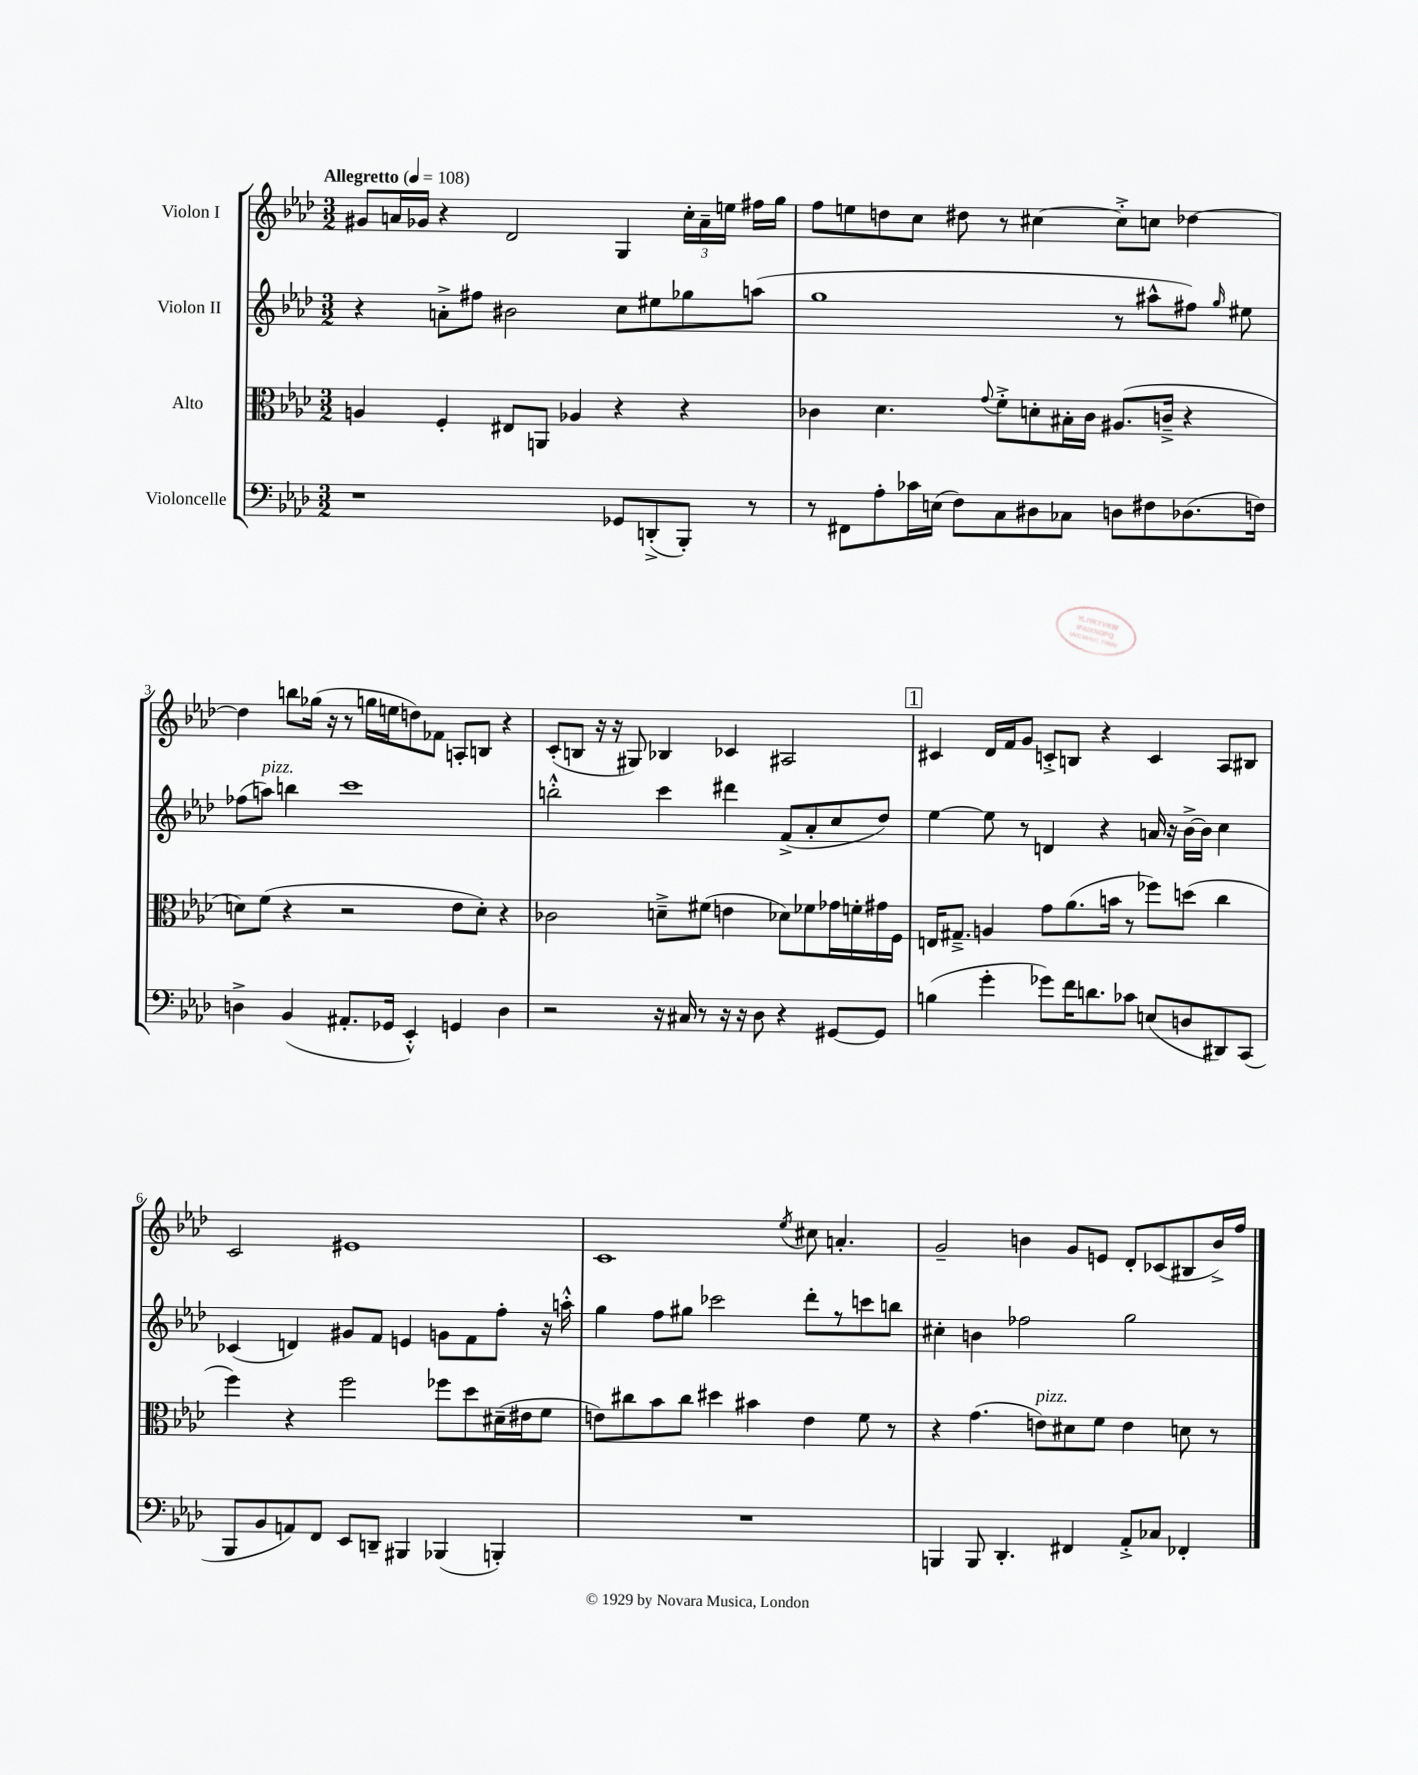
<<
\new StaffGroup <<
\new Staff = "s0" \with { instrumentName = "Violon I" } {
    \clef treble \key aes \major \numericTimeSignature \time 3/2 \tempo "Allegretto" 4 = 108
    \autoBeamOff gis'8[ a'16 ges'16] r4 des'2 g4 \tuplet 3/2 { c''16[-. a'16-- e''16] } fis''16[ g''16] |
    f''8[ e''8 d''8 c''8] dis''8 r8 cis''4~ cis''8[-.-> c''8] des''4~ |
    des''4 b''8[ ges''16]( r16 r8 g''16[ e''16 d''8) fes'8] a8[-. b8] r4 |
    c'8[-.( b8] r16 r16 gis8) bes4 ces'4 ais2 |
    \mark \markup { \box "1" } cis'4 des'16[ f'16 g'8] c'8[-.-> b8] r4 c'4 aes8[ bis8] |
    c'2 eis'1 |
    c'1 \acciaccatura { ees''8 } cis''8 a'4.-. |
    g'2-- b'4 g'8[ e'8] des'8[-. ces'8( bis8 b'16->) f''16] \bar "|." |
}
\new Staff = "s1" \with { instrumentName = "Violon II" } {
    \clef treble \key aes \major \numericTimeSignature \time 3/2
    \autoBeamOff r4 a'8[-.-> fis''8] bis'2 c''8[ eis''8 ges''8 a''8]( |
    g''1 r8 ais''8[-^ fis''8]) \grace { g''16 } eis''8 |
    fes''8[( a''8]^\markup { \italic "pizz." }) b''4 c'''1 |
    b''2-.-^ c'''4 dis'''4 f'8[->( aes'8-. c''8 des''8]) |
    \mark \markup { \box "1" } ees''4~ ees''8 r8 d'4 r4 a'16 r16 bes'16[~-> bes'16] c''4 |
    ces'4( d'4) gis'8[ f'8] e'4 g'8[ f'8 f''8]-. r16 a''16-.-^ |
    g''4 f''8[ gis''8] ces'''2 des'''8[-. r8 c'''8 b''8] |
    cis''4-. b'4 fes''2 g''2 \bar "|." |
}
\new Staff = "s2" \with { instrumentName = "Alto" } {
    \clef alto \key aes \major \numericTimeSignature \time 3/2
    \autoBeamOff a4 f4-. eis8[ a,8] aes4 r4 r4 |
    ces'4 des'4. \appoggiatura { g'8 } f'8[-.-> d'8-. bis16-. ces'16] ais8.[( c'16]---> r4 |
    d'8[) f'8]( r4 r2 ees'8[ d'8]-.) r4 |
    ces'2 d'8[---> fis'8]( e'4 des'8[) fes'8 ges'16 f'16-. gis'16 f16] |
    \mark \markup { \box "1" } e16[ gis8.]---> a4 g'8[ aes'8.( b'16] r8 fes''8[) d''8]( c''4 |
    f''4) r4 f''2 fes''8[ des''8 dis'16--( eis'16 f'8] |
    e'8[) cis''8 bes'8 cis''8] dis''4 bis'4 e'4 f'8 r8 |
    r4 g'4.( e'8[^\markup { \italic "pizz." }) dis'8 f'8] e'4 d'8 r8 \bar "|." |
}
\new Staff = "s3" \with { instrumentName = "Violoncelle" } {
    \clef bass \key aes \major \numericTimeSignature \time 3/2
    \autoBeamOff r1 ges,8[ d,8-.->( bes,,8]-.) r8 |
    r8 fis,8[ aes8-. ces'16 e16]( f8[) c8 dis8 ces8] d8[ fis8 des8.( f16]) |
    d4-> bes,4( ais,8.[-. ges,16] ees,4-.-^) g,4 d4 |
    r2 r16 cis16 r8 r16 r16 des8 r4 gis,8[~ gis,8] |
    \mark \markup { \box "1" } b4( g'4-. ges'8[) f'16 d'8. ces'8] e8[( d8 dis,8) c,8]( |
    bes,,8[ bes,8 a,8) f,8] ees,8[ d,8]-- bis,,4 bes,,4( b,,4-.) |
    R1. |
    b,,4 b,,8 des,4.-. fis,4 aes,8[-.-> ces8] fes,4-. \bar "|." |
}
>>
>>
